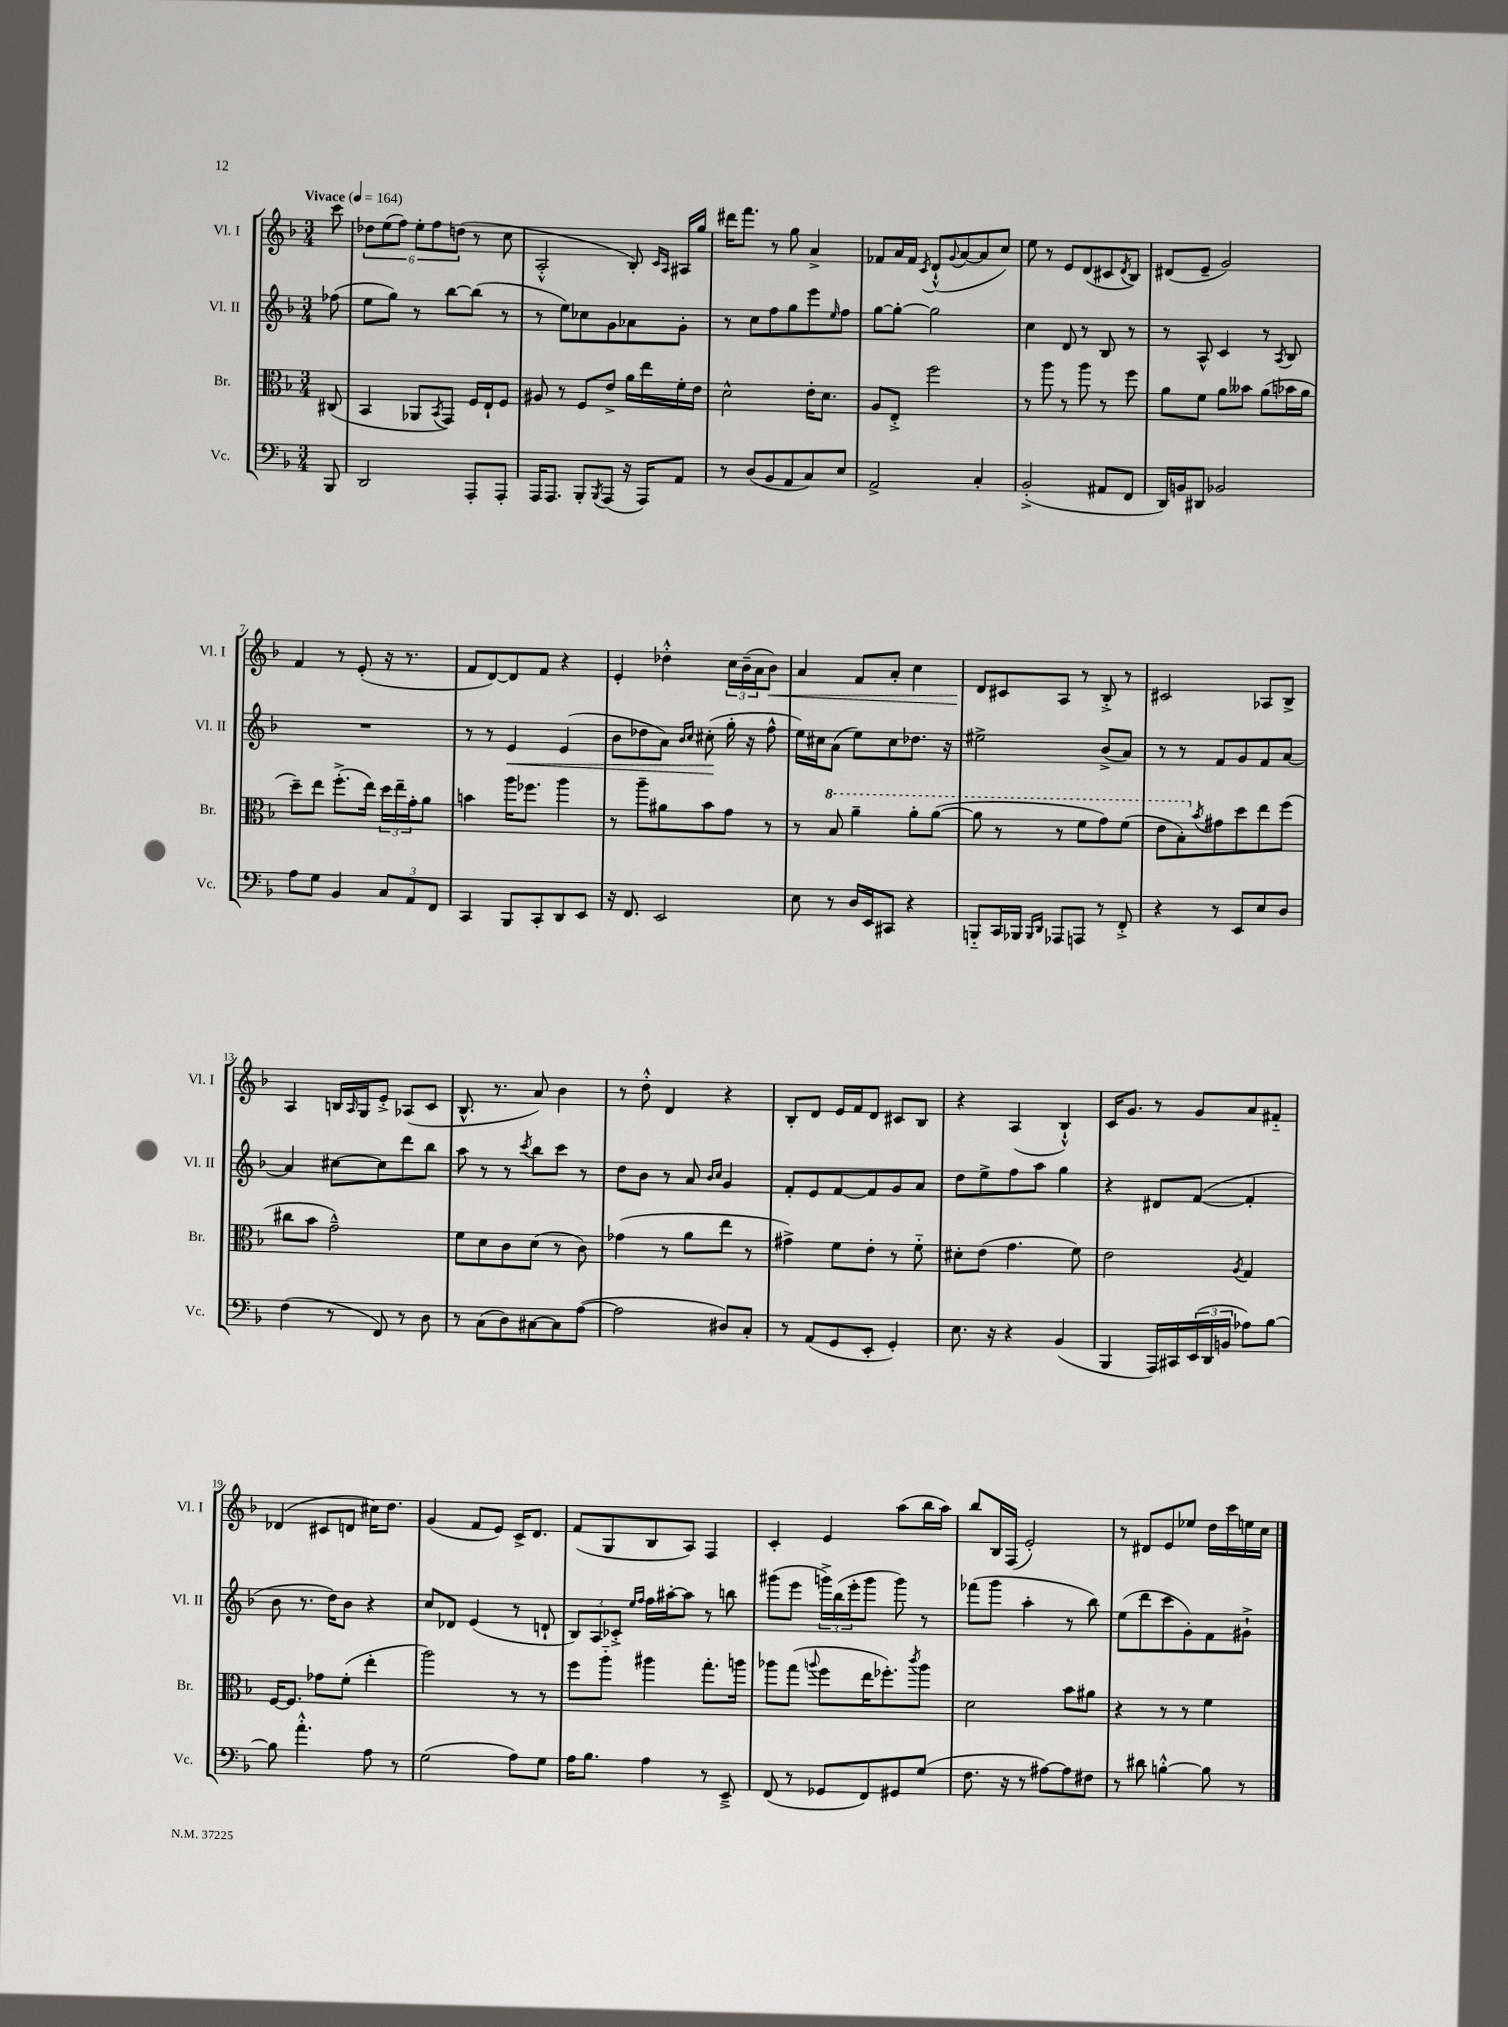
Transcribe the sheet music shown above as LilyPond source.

<<
\new StaffGroup <<
\new Staff = "s0" \with { instrumentName = "Vl. I" shortInstrumentName = "Vl. I" } {
    \clef treble \key f \major \numericTimeSignature \time 3/4 \partial 8 \tempo "Vivace" 4 = 164
    c'''8 |
    \tuplet 6/4 { des''8 e''8( f''8) e''8-. f''8 d''8( } r8 c''8 |
    a2-.-^ bes8-.) \grace { c'16 a16 } ais16 g''16 |
    dis'''16 f'''8. r8 g''8 a'4-> |
    fes'8 a'16 fes'16 \acciaccatura { c'8 } d'8-!-^( \appoggiatura { g'8 } a'8~ a'8 c''8) |
    e''8 r8 e'8 d'8( cis'8 \acciaccatura { d'8 } bes8) |
    dis'8( e'8-- g'2) |
    f'4 r8 e'8-.( r16 r8. |
    f'8 d'8~) d'8 f'8 r4 |
    e'4-. des''4-.-^ \tuplet 3/2 { c''16 bes'16--( a'16 } bes'8\<) |
    a'4 f'8 a'8-. c''4 |
    d'8\! cis'8 a8 r8 bes8-.-> r8 |
    cis'2 aes8 bes8-> |
    a4 b16 \grace { a16 } g16 e'8-.-> aes8( c'8 |
    bes8.-^ r8. a'8) bes'4 |
    r8 d''8-.-^ d'4 r4 |
    bes8-. d'8 e'16 f'16 d'8 cis'8 bes8 |
    r4 a4( bes4-!-^) |
    c'16 g'8. r8 g'8 a'8 fis'8-_ |
    des'4( cis'8 d'8 cis''16) d''8. |
    g'4( f'8 e'8) c'16-> d'8. |
    f'8( g8 bes8 a8) f4 |
    c'4-. e'4 a''8( bes''16 a''16) |
    bes''8 bes16 f16( e'2-.) |
    r8 dis'8 e'8 ees''8 d''16 c'''16 e''16 c''16 \bar "|." |
}
\new Staff = "s1" \with { instrumentName = "Vl. II" shortInstrumentName = "Vl. II" } {
    \clef treble \key f \major \numericTimeSignature \time 3/4 \partial 8
    fes''8( |
    e''8 g''8) r8 bes''8~ bes''8( r8 |
    r8 e''8) ces''8 g'8 aes'8 g'8-. |
    r8 c''8 f''8 g''8 e'''8 \grace { e''16 } f''8 |
    g''8~ g''8~-. g''2 |
    c''4 d'8 r8 bes8 r8 |
    r8 a8-^ c'4 r8 \acciaccatura { a8 } bes8 |
    R2. |
    r8 r8 e'4\< e'4( |
    bes'8 des''8 a'8) \grace { bes'16 c''16 } cis''8-.\!( g''16-. r16 f''8-^ |
    e''16) cis''16 a'8( e''8) cis''8 des''8. r16 |
    eis''2-> bes'8->( a'8) |
    r8 r8 f'8 g'8 f'8 a'8~ |
    a'4 cis''8~ cis''8 d'''8 bes''8 |
    a''8 r8 r8 \acciaccatura { c'''8 } bes''8 c'''8 r8 |
    d''8 bes'8 r8 a'8 \grace { bes'16 c''16 } g'4 |
    f'8-. e'8 f'8~ f'8 g'8 a'8 |
    d''8 e''8-> f''8 a''8 g''4 |
    r4 dis'8 f'8~( f'4-. |
    bes'8 r8. d''16) bes'8 r4 |
    c''8 des'8 e'4( r8 d'8-! |
    \tuplet 3/2 { bes8) a8 ces'8-.-> } \grace { e''16 f''16 } f''16 ais''16~-. ais''8 r8 b''8 |
    gis'''8( e'''8 \tuplet 3/2 { g'''16->) bes''16( e'''16-. } g'''8 g'''8) r8 |
    fes'''8( g'''8 a''4-. r8 bes''8) |
    e''8( d'''8 c'''8 g'8-.) f'8 gis'8-!-> \bar "|." |
}
\new Staff = "s2" \with { instrumentName = "Br." shortInstrumentName = "Br." } {
    \clef alto \key f \major \numericTimeSignature \time 3/4 \partial 8
    cis8( |
    bes,4 aes,8 \acciaccatura { bes,8 } g,8) f16 e16-! f8 |
    ais8 r8 f8 e'8-> a'16 e''16 f'16-. e'16 |
    d'2-^ e'16-. d'8. |
    a8 e8-.-> f''2 |
    r8 a''8 r8 a''8 r8 f''8 |
    a'8 f'8 a'8 beses'8 a'8( bes'16 a'16 |
    d''8--) e''8 f''8.-.->( e''16) \tuplet 3/2 { d''16 e''16-- g'16-. } a'8 |
    b'4 a''16 fes''8. a''4 |
    r8 a''8-- ais'8 bes'8 g'8 r8 |
    r8 \ottava #1 bes'8 a''4-- a''8-. a''8~( |
    a''8 r8 r8 f''8 g''8) f''8( |
    e''8 bes'8-.) \ottava #0 \acciaccatura { bes'8 } gis'8 d''8 e''8 f''8( |
    cis''8 bes'8 g'2---^) |
    f'8 d'8 c'8 d'8( r8 c'8) |
    ges'4( r8 a'8 e''8 r8 |
    gis'4->) f'8 e'8-. r8 f'8-_ |
    dis'8-. e'8( g'4. f'8) |
    e'2 \acciaccatura { a8 } g4 |
    f16~ f8. ges'8 f'8-.( e''4-. |
    a''2) r8 r8 |
    f''8 a''8-_ ais''4 g''8.-. a''16 |
    aes''8 g''8( \appoggiatura { a''8 } f''8 e''16 fes''8.-.) \acciaccatura { c'''8 } a''8 |
    d'2 bes'8 ais'8 |
    r4 r8 r8 f'4 \bar "|." |
}
\new Staff = "s3" \with { instrumentName = "Vc." shortInstrumentName = "Vc." } {
    \clef bass \key f \major \numericTimeSignature \time 3/4 \partial 8
    bes,,8 |
    d,2 a,,8-. a,,8-. |
    a,,16 a,,8. bes,,8-. \acciaccatura { bes,,8 } a,,8( r16 a,,16) a,8 |
    r8 d8( bes,8 a,8 c8) e8 |
    a,2-> c4-. |
    bes,2-.->( ais,8 f,8 |
    d,16) b,16 dis,8 bes,2 |
    a8 g8 bes,4 \tuplet 3/2 { c8 a,8 f,8 } |
    c,4 bes,,8 c,8-. d,8 e,8 |
    r16 f,8. e,2 |
    e8 r8 d16 e,16 cis,8 r4 |
    b,,8-_ c,16 bes,,16 \grace { bes,,16 d,16 } aes,,8 a,,8 r8 f,8-.-> |
    r4 r8 e,8 e8 d8 |
    f4( r8 f,8) r8 d8 |
    r8 c8( d8) cis8~ cis8 a8~( |
    a2 dis8) c8-. |
    r8 a,8( g,8 e,8-. g,4-.) |
    e8. r16 r4 bes,4( |
    bes,,4 a,,16) cis,16 \tuplet 3/2 { e,16( d,16 b,16 } aes8) bes8~ |
    bes8 a'4.-.-^ a8 r8 |
    g2( a8) g8 |
    a16 bes8. a4 r8 e,8---> |
    f,8( r8 ges,8 f,8) gis,8 g8( |
    f8. r16 r8 ais8~) ais8 fis8 |
    r8 dis'8 b4~-.-^ b8 r8 \bar "|." |
}
>>
>>
